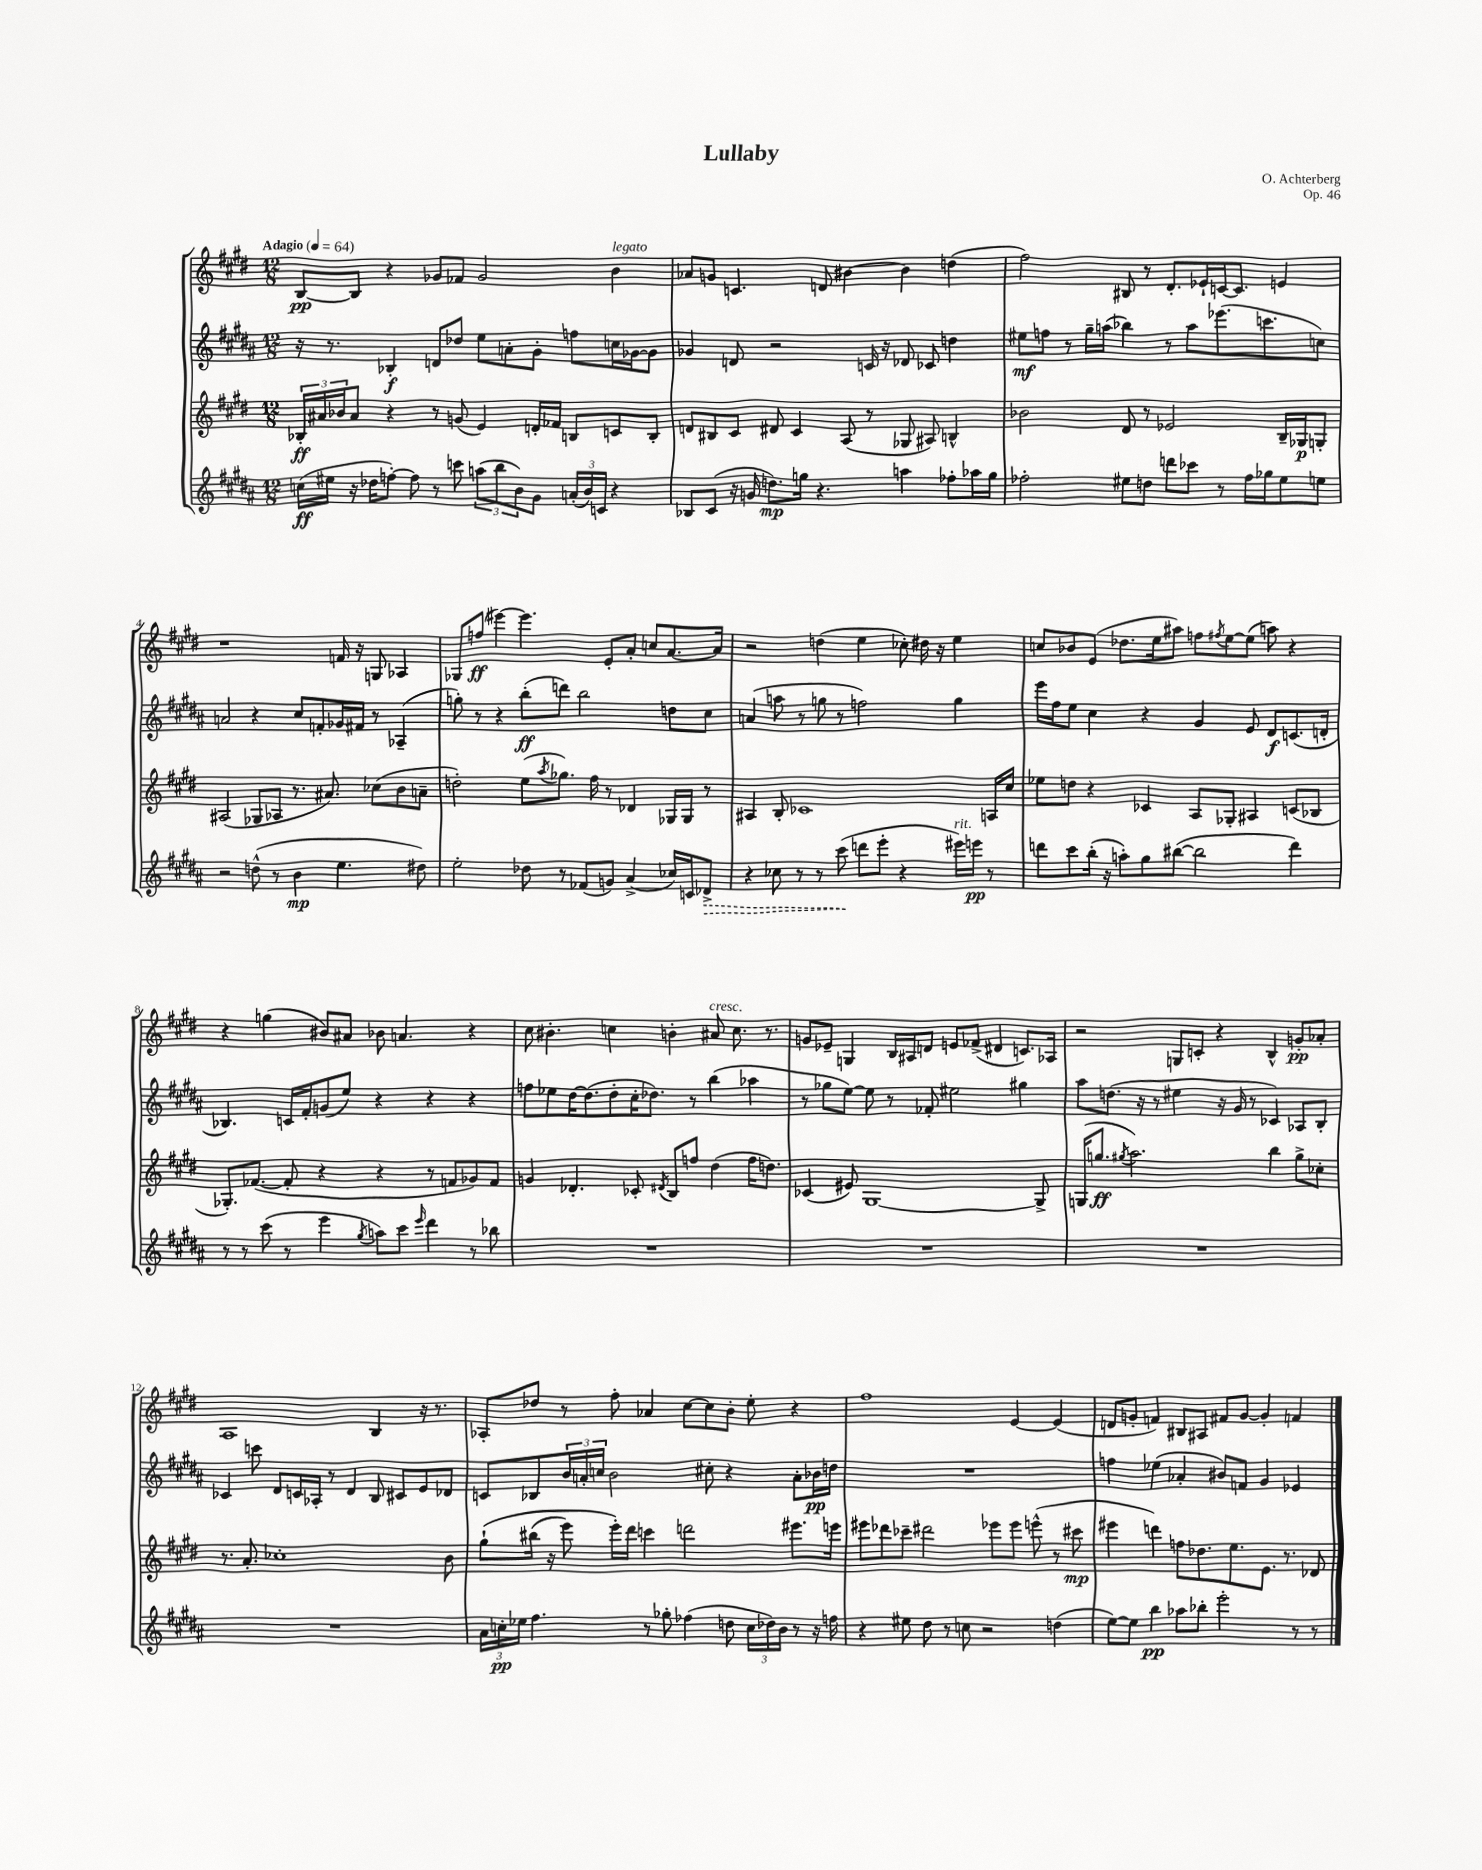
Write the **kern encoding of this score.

**kern	**dynam	**kern	**dynam	**kern	**dynam	**kern	**dynam
*part4	*part4	*part3	*part3	*part2	*part2	*part1	*part1
*staff4	*staff4	*staff3	*staff3	*staff2	*staff2	*staff1	*staff1
*clefG2	*	*clefG2	*	*clefG2	*	*clefG2	*
*k[f#c#g#d#a#]	*	*k[f#c#g#d#]	*	*k[f#c#g#d#a#]	*	*k[f#c#g#d#]	*
*M12/8	*	*M12/8	*	*M12/8	*	*M12/8	*
*MM64	*	*MM64	*	*MM64	*	*MM64	*
=1	=1	=1	=1	=1	=1	=1	=1
!	!	!	!	!	!	!LO:TX:a:B:t=Adagio	!
(16ccn\LL	ff	24B-X'/LL	ff	16r	.	[8B/L	pp
.	.	24a#X/	.	.	.	.	.
16ee#X\JJ	.	.	.	8.r	.	.	.
.	.	24b-X/J	.	.	.	.	.
16r	.	8a#/J	.	.	.	8B/J]	.
16dd-X\KL	.	.	.	.	.	.	.
[8ffn'\J)	.	4r	.	4B-X'/	f	4r	.
8ff\]	.	.	.	.	.	.	.
8r	.	8r	.	8dn/L	.	8g-X/L	.
8cccn\	.	(8gn/	.	8dd-X/J	.	8f-X/J	.
(12aan\L	.	4e/)	.	8ee\L	.	2g-/	.
12bb\	.	.	.	.	.	.	.
.	.	.	.	8an'\	.	.	.
12b\)	.	.	.	.	.	.	.
8g#\J	.	16dn'/LL	.	8g#'\J	.	.	.
.	.	16f-X/JJ	.	.	.	.	.
(24an'/LL	.	8Bn/L	.	8ffn\L	.	.	.
24b/)	.	.	.	.	.	.	.
24cn/JJ	.	.	.	.	.	.	.
!	!	!	!	!	!	!LO:TX:a:i:t=legato	!
4r	.	8cn/	.	16ccn\L	.	4b\	.
.	.	.	.	[16g-X\J	.	.	.
.	.	8B'/J	.	8g-\J]	.	.	.
=2	=2	=2	=2	=2	=2	=2	=2
8B-X/L	.	8dn/L	.	4g-X/	.	8a-X/L	.
(8c#/J	.	8B#X/	.	.	.	8gn/J	.
16r	.	8c#/J	.	8dn/	.	4.cn/	.
16gn/	.	.	.	.	.	.	.
8.ddn\L)	mp	8d#X/	.	2r	.	.	.
.	.	4c#/	.	.	.	.	.
16ggn\Jk	.	.	.	.	.	.	.
4.r	.	.	.	.	.	8dn/	.
.	.	(8A/	.	.	.	[4b#X\	.
.	.	8r	.	16cn/	.	.	.
.	.	.	.	16r	.	.	.
4aan\	.	8G-X/	.	8d-X/	.	4b#\]	.
.	.	8A#X/)	.	8c-X/	.	.	.
8ff-X'\L	.	4Bn^^/	.	4ddn\	.	(4ddn\	.
16aa-X\L	.	.	.	.	.	.	.
16gg\JJ	.	.	.	.	.	.	.
=3	=3	=3	=3	=3	=3	=3	=3
2ff-X'\	.	2b-X\	.	8ee#X\L	mf	2ff#\)	.
.	.	.	.	8ffn\J	.	.	.
.	.	.	.	8r	.	.	.
.	.	.	.	16gg#~\LL	.	.	.
.	.	.	.	(16aan\JJ	.	.	.
8ee#X\L	.	8d#/	.	4bb-X\)	.	8B#X/	.
8ddn\J	.	8r	.	.	.	8r	.
8dddn\L	.	2e-X/	.	8r	.	8.d#'/L	.
8ccc-X\J	.	.	.	8aa\L	.	.	.
.	.	.	.	.	.	16e-X`/L	.
8r	.	.	.	(8.eee-X\	.	[16cn/J	.
.	.	.	.	.	.	8.c/J]	.
16ff-\LL	.	.	.	.	.	.	.
16gg-X\J	.	.	.	8.cccn\	.	.	.
8ee#\	.	16B~/LL	.	.	.	4en/	.
.	.	16G-X/J	p	.	.	.	.
8een\J	.	8Gn'/J	.	8ccn\J)	.	.	.
!!LO:LB:g=z
=4	=4	=4	=4	=4	=4	=4	=4
2r	.	(2A#X/	.	2an/	.	1r	.
(8ddn^^\	.	8G-X/L	.	4r	.	.	.
8r	.	8A-X/J	.	.	.	.	.
4b\	mp	8.r	.	8cc#/L	.	.	.
.	.	.	.	8fn'/	.	.	.
.	.	8.a#X/)	.	.	.	.	.
4.ee\	.	.	.	16g-X/L	.	16fn/	.
.	.	.	.	16f#X/JJ	.	16r	.
.	.	(8cc-X\L	.	8r	.	8Gn/	.
.	.	8b\	.	(4A-X~/	.	4A-X/	.
8dd#X\)	.	8an~\J	.	.	.	.	.
=5	=5	=5	=5	=5	=5	=5	=5
2ee'\	.	2ddn'\)	.	8ggn'\)	.	8G-X/L	.
.	.	.	.	8r	.	(8ffn/J	ff
.	.	.	.	4r	.	[4eee#X\)	.
8dd-X\	.	(8ee\L	.	(8bb'\L	ff	4.eee#\]	.
.	.	8qaa/	.	.	.	.	.
8r	.	8.gg-X\J)	.	8dddn\J)	.	.	.
(8f-X/L	.	.	.	2bb\	.	.	.
.	.	16ff#\	.	.	.	.	.
8gn/J)	.	8r	.	.	.	8e'/L	.
(4a#^/	.	4d-X/	.	.	.	8a'/J	.
.	.	.	.	.	.	8ccn/L	.
16cc-X/LL)	.	16G-X/LL	.	8ddn\L	.	[8.a/	.
16cn/J	.	16G-/JJ	.	.	.	.	.
!	!LO:HP:b	!	!	!	!	!	!
8d-X^/J	>	8r	.	8cc#\J	.	.	.
.	.	.	.	.	.	16a/Jk]	.
=6	=6	=6	=6	=6	=6	=6	=6
4r	.	4A#X/	.	(4an/	.	2r	.
8cc-X\	.	8B'/	.	8aan\	.	.	.
8r	.	1c-X	.	8r	.	.	.
8r	.	.	.	8ggn\	.	(4ddn\	.
(8ccc#\	.	.	.	8r	.	.	.
8dddn\L	]	.	.	2ffn\)	.	4ee\	.
8eee'\J	.	.	.	.	.	.	.
4r	.	.	.	.	.	8cc-X'\)	.
.	.	.	.	.	.	16dd#X\	.
.	.	.	.	.	.	16r	.
!LO:TX:a:i:t=rit.	!	!	!	!	!	!	!
16eee#X\LL)	.	.	.	4gg\	.	4ee\	.
16eeen\JJ	pp	.	.	.	.	.	.
8r	.	16An/LL	.	.	.	.	.
.	.	16cc#/JJ	.	.	.	.	.
=7	=7	=7	=7	=7	=7	=7	=7
8dddn\L	.	8ee-X\L	.	16eee\LL	.	8ccn/L	.
.	.	.	.	16ff#\J	.	.	.
8ccc#\	.	8ddn\J	.	8ee\J	.	8b-X/	.
(16bb'\Jk	.	4r	.	4cc#\	.	(8e/J	.
16r	.	.	.	.	.	.	.
8aan'\L)	.	.	.	.	.	8.dd-X\L	.
8gg#\	.	4c-X/	.	4r	.	.	.
.	.	.	.	.	.	16ee\k	.
([8bb#X\J	.	.	.	.	.	8aa#X\J)	.
2bb#\]	.	8A/L	.	4g#/	.	8ffn\L	.
.	.	.	.	.	.	8qff#X/	.
.	.	8G-X'/J	.	.	.	[8ee\	.
.	.	4A#X/	.	8e/	.	(8ee\J]	.
.	.	.	.	8d#/L	f	8aan\)	.
4ddd\)	.	(8cn/L	.	(8.cn/	.	4r	.
.	.	8B-X/J	.	.	.	.	.
.	.	.	.	16dn'/Jk	.	.	.
!!LO:LB:g=z
=8	=8	=8	=8	=8	=8	=8	=8
8r	.	8.G-X'/L)	.	4.B-X/)	.	4r	.
8r	.	.	.	.	.	.	.
.	.	([8.f-X/J	.	.	.	.	.
(8ccc#\	.	.	.	.	.	(4ggn\	.
8r	.	8f-'/]	.	16cn/LL	.	.	.
.	.	.	.	16f#'/J	.	.	.
4eee\	.	4r	.	(8gn/	.	8b#X/L)	.
.	.	.	.	8ee/J)	.	8a#X/J	.
8qgg#/	.	.	.	.	.	.	.
8aan\L)	.	4r	.	4r	.	8b-X\	.
8ccc#\J	.	.	.	.	.	4.an/	.
16qqeee/	.	.	.	.	.	.	.
4ddd#\	.	8r	.	4r	.	.	.
.	.	8fn/L	.	.	.	.	.
8r	.	8g-X/)	.	4r	.	4r	.
8bb-X\	.	8f/J	.	.	.	.	.
=9	=9	=9	=9	=9	=9	=9	=9
1.r	.	4gn/	.	8ffn\L	.	8cc#\	.
.	.	.	.	8ee-X\	.	4.b#X'\	.
.	.	4.d-X'/	.	[16dd#\K	.	.	.
.	.	.	.	(8.dd#\]	.	.	.
.	.	.	.	8dd#'\	.	4ccn\	.
.	.	8c-X'/	.	16cc#'\K	.	.	.
.	.	.	.	8.dd-X\J)	.	.	.
.	.	8qd#X/	.	.	.	.	.
.	.	8B/L	.	.	.	4bn'\	.
.	.	8ffn/J	.	8r	.	.	.
!	!	!	!	!	!	!LO:TX:a:i:t=cresc.	!
.	.	(4dd#\	.	(4bb\	.	8a#X/	.
.	.	.	.	.	.	8.cc\	.
.	.	16ff\KL	.	4aa-X\	.	.	.
.	.	8.ddn\J)	.	.	.	8.r	.
=10	=10	=10	=10	=10	=10	=10	=10
1.r	.	(4c-X/	.	8r	.	8gn/L	.
.	.	.	.	8gg-X\L	.	8e-X~/J	.
.	.	8e#X/)	.	[8ee\J)	.	4Gn/	.
.	.	[1G#	.	8ee\]	.	.	.
.	.	.	.	8r	.	16B/LL	.
.	.	.	.	.	.	16A#X/J	.
.	.	.	.	8f-X'/	.	8dn/J	.
.	.	.	.	2ee#X\	.	8en/L	.
.	.	.	.	.	.	(8f-X^/J	.
.	.	.	.	.	.	4d#X/	.
.	.	.	.	4gg#X\	.	8.cn/L)	.
.	.	8G#^/]	.	.	.	.	.
.	.	.	.	.	.	16A-X/Jk	.
=11	=11	=11	=11	=11	=11	=11	=11
1.r	.	(16Gn/KL	.	8aa#\L	.	2r	.
.	.	8.ggn/J	ff	.	.	.	.
.	.	.	.	(8.ddn\J	.	.	.
.	.	8qgg#X/	.	.	.	.	.
.	.	2.aa\)	.	.	.	.	.
.	.	.	.	16r	.	.	.
.	.	.	.	8r	.	.	.
.	.	.	.	4ee#X\	.	8Gn/L	.
.	.	.	.	.	.	8cn'/J	.
.	.	.	.	16r	.	4r	.
.	.	.	.	16g#/	.	.	.
.	.	.	.	8r	.	.	.
.	.	4bb\	.	4c-X/)	.	4B^^/	.
.	.	8gg#^\L	.	8A-X/L	.	8gn'/L	pp
.	.	8cc-X'\J	.	8B'/J	.	8a-X'/J	.
!!LO:LB:g=z
=12	=12	=12	=12	=12	=12	=12	=12
1.r	.	8.r	.	4c-X/	.	1A	.
.	.	8.a'/	.	.	.	.	.
.	.	.	.	8cccn\	.	.	.
.	.	1cc-X'	.	8d#/L	.	.	.
.	.	.	.	16cn/L	.	.	.
.	.	.	.	16A-X'/JJ	.	.	.
.	.	.	.	8r	.	.	.
.	.	.	.	4d#/	.	.	.
.	.	.	.	8B/	.	4B/	.
.	.	.	.	8c#X/L	.	.	.
.	.	.	.	8e/	.	16r	.
.	.	.	.	.	.	8.r	.
.	.	8b\	.	8d-X/J	.	.	.
=13	=13	=13	=13	=13	=13	=13	=13
24a#\LL	.	(8gg#`\L	.	8cn/L	.	8A-X'/L	.
24ccn'\	pp	.	.	.	.	.	.
24ee-X\JJ	.	.	.	.	.	.	.
4.ff#\	.	(16bb#X\Jk	.	8B-X/	.	8dd-X/J	.
.	.	16r	.	.	.	.	.
.	.	8eee\)	.	24b/L	.	8r	.
.	.	.	.	24an'/	.	.	.
.	.	.	.	24ccn/JJ	.	.	.
.	.	16eee'\LL)	.	2b\	.	8ff#'\	.
.	.	16ddd#\JJ	.	.	.	.	.
8r	.	4cccn\	.	.	.	4a-X/	.
8gg-X'\	.	.	.	.	.	.	.
(4ff-X\	.	2dddn\	.	.	.	[8cc#\L	.
.	.	.	.	8cc#X'\	.	8cc#\]	.
8ddn\	.	.	.	4r	.	8b'\J	.
24cc\LL	.	.	.	.	.	8ee'\	.
24dd-X\)	.	.	.	.	.	.	.
24b\JJ	.	.	.	.	.	.	.
8r	.	8.eee#X\L	.	8a'\L	.	4r	.
16r	.	.	.	16b-X\L	pp	.	.
16ffn\	.	16eeen\Jk	.	16ddn\JJ	.	.	.
=14	=14	=14	=14	=14	=14	=14	=14
4r	.	8eee#X\L	.	1.r	.	1ff#	.
.	.	8ddd-X\	.	.	.	.	.
8ee#X\	.	8ccc-X~\J	.	.	.	.	.
8dd#\	.	2ddd#X\	.	.	.	.	.
8r	.	.	.	.	.	.	.
8ccn\	.	.	.	.	.	.	.
2r	.	.	.	.	.	.	.
.	.	8eee-X\L	.	.	.	.	.
.	.	8eee-\J	.	.	.	[4e/	.
.	.	(8eeen^^\	.	.	.	.	.
(4ddn\	.	8r	.	.	.	(4e/]	.
.	.	8ccc#X\	mp	.	.	.	.
=15	=15	=15	=15	=15	=15	=15	=15
[8ee\L)	.	4eee#X\	.	4ffn\	.	8dn/L	.
8ee\J]	.	.	.	.	.	8gn'/J	.
4bb\	pp	4dddn\)	.	(4ee-X\	.	4fn/)	.
8aa-X\L	.	8ffn\L	.	4a-X'/	.	8B#X/L	.
8bb-X'\J	.	8.dd-X\	.	.	.	8A#X/J	.
2eee'\	.	.	.	8b#X/L)	.	8f#X/L	.
.	.	8.ee\	.	.	.	.	.
.	.	.	.	8fn/J	.	[8g/J	.
.	.	8.e\J	.	4g#/	.	4g'/]	.
.	.	8.r	.	.	.	.	.
8r	.	.	.	4e-X/	.	4fn/	.
8r	.	8d-X/	.	.	.	.	.
==	==	==	==	==	==	==	==
*-	*-	*-	*-	*-	*-	*-	*-
